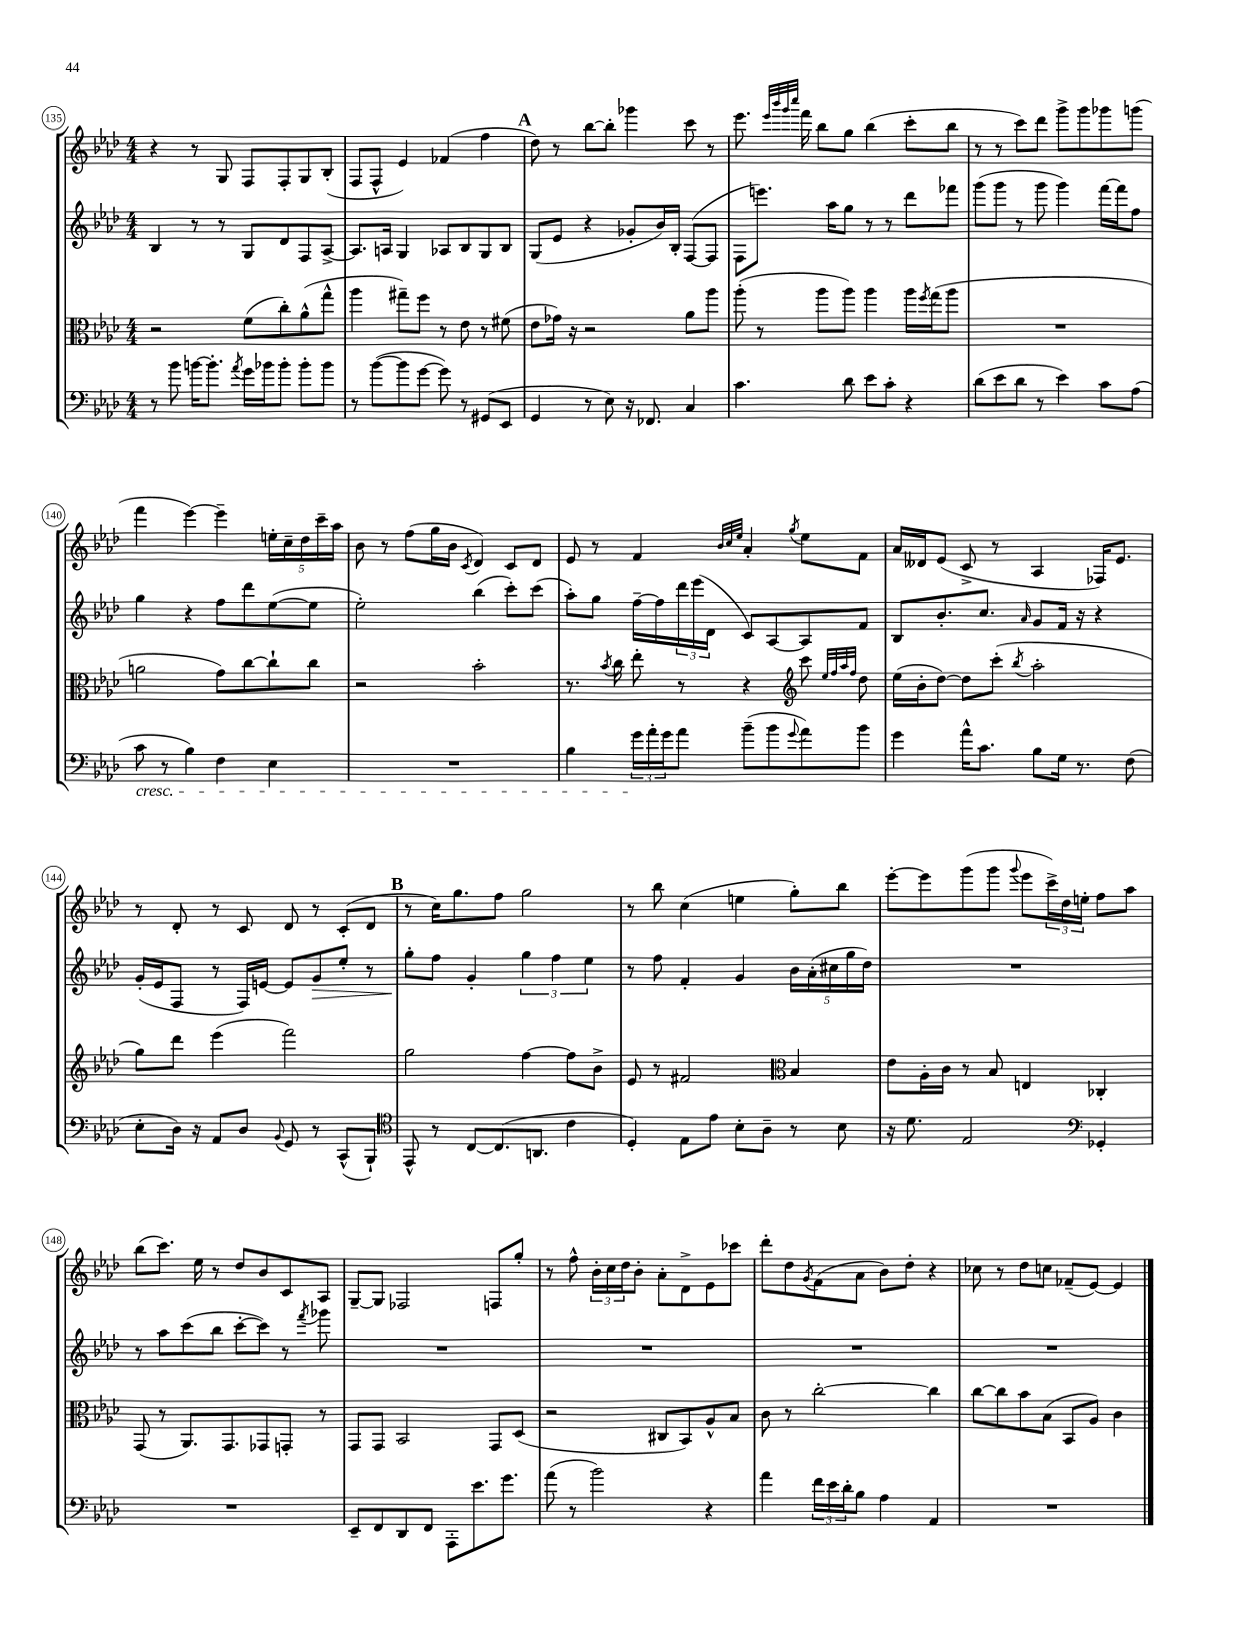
<<
\new StaffGroup <<
\new Staff = "s0" {
    \clef treble \key aes \major \numericTimeSignature \time 4/4
    r4 r8 g8 f8 f8-. g8 bes8-.( |
    f8 f8-^ ees'4) fes'4( f''4 |
    \mark \markup { \bold "A" } des''8) r8 bes''8~ bes''8-. ges'''4 c'''8 r8 |
    ees'''8. \grace { ees'''32 bes'''32 g'''32 c''''32 } f'''16 bes''8 g''8 bes''4( c'''8-. bes''8 |
    r8 r8 c'''8) des'''8 g'''8-> g'''8 ges'''8 g'''8( |
    f'''4 ees'''4~) ees'''4-- \tuplet 5/4 { e''16-. c''16-- des''16 c'''16-- aes''16 } |
    bes'8 r8 f''8( g''16 bes'16 \acciaccatura { c'8 } des'4) c'8 des'8 |
    ees'8 r8 f'4 \grace { bes'32 c''32 ees''32 } aes'4-. \acciaccatura { g''8 } ees''8 f'8 |
    aes'16 deses'16 ees'8( c'8-> r8 aes4 fes16) ees'8. |
    r8 des'8-. r8 c'8 des'8 r8 c'8-.( des'8 |
    \mark \markup { \bold "B" } r8 c''16) g''8. f''8 g''2 |
    r8 bes''8 c''4( e''4 g''8-.) bes''8 |
    ees'''8~-. ees'''8 g'''8( g'''8 \appoggiatura { g'''8 } ees'''8 \tuplet 3/2 { c'''16->) des''16 e''16-. } f''8 aes''8 |
    bes''8( c'''8.) ees''16 r8 des''8 bes'8 c'8 aes8 |
    g8~-- g8 fes2 f8 g''8-. |
    r8 f''8-^ \tuplet 3/2 { bes'16-. c''16 des''16 } bes'8-. aes'8-. des'8-> ees'8 ces'''8 |
    des'''8-. des''8 \acciaccatura { g'8 } f'8( aes'8 bes'8) des''8-. r4 |
    ces''8 r8 des''8 c''8 fes'8--( ees'8~) ees'4 \bar "|." |
}
\new Staff = "s1" {
    \clef treble \key aes \major \numericTimeSignature \time 4/4
    bes4 r8 r8 g8 des'8 f8 aes8~-> |
    aes8. a16 g4 aes8 bes8 g8 bes8 |
    \mark \markup { \bold "A" } g8( ees'8 r4 ges'8-. bes'16) bes16-. f8~( f8 |
    f8 e'''8.) aes''16 g''8 r8 r8 des'''8 fes'''8 |
    g'''8( g'''8 r8 g'''8 g'''4) f'''16~ f'''16 f''8 |
    g''4 r4 f''8 des'''8 ees''8~( ees''8 |
    ees''2-.) bes''4( c'''8-.) c'''8( |
    aes''8-.) g''8 f''16~-- f''16 \tuplet 3/2 { des'''16 ees'''16( des'16 } c'8) aes8~ aes8 f'8 |
    bes8 bes'8.-. c''8. \grace { aes'16 } g'8 f'16 r16 r4 |
    g'16-.( ees'16 f8 r8 f16) e'16~ e'8 g'8\> ees''8-. r8 |
    \mark \markup { \bold "B" } g''8-.\! f''8 g'4-. \tuplet 3/2 { g''4 f''4 ees''4 } |
    r8 f''8 f'4-. g'4 \tuplet 5/4 { bes'16 aes'16-.( cis''16 g''16 des''16) } |
    R1 |
    r8 aes''8 c'''8( bes''8 c'''8~-. c'''8) r8 \acciaccatura { f'''8 } ges'''8 |
    R1 |
    R1 |
    R1 |
    R1 \bar "|." |
}
\new Staff = "s2" {
    \clef alto \key aes \major \numericTimeSignature \time 4/4
    r2 f'8( c''8-.) aes'8-^( g''8-^ |
    aes''4 gis''8--) f''8 r8 ees'8 r8 fis'8( |
    \mark \markup { \bold "A" } ees'8 ges'16) r16 r2 aes'8 aes''8 |
    aes''8-.( r8 aes''8 aes''8) aes''4 aes''16 \acciaccatura { f''8 } g''16( aes''8 |
    R1 |
    a'2 g'8) c''8~ c''8-! c''8 |
    r2 bes'2-. |
    r8. \acciaccatura { bes'8 } c''16 ees''8-. r8 r4 \clef treble c'''8 \grace { ees''32 f''32 aes''32 f''32 } des''8 |
    ees''16( bes'16-. des''8~) des''8 c'''8-.( \acciaccatura { bes''8 } aes''2-. |
    g''8) des'''8 ees'''4( f'''2) |
    \mark \markup { \bold "B" } g''2 f''4~ f''8 bes'8-> |
    ees'8 r8 fis'2 \clef alto bes4 |
    ees'8 aes16-. c'16 r8 bes8 e4 ces4-. |
    g,8( r8 aes,8.) g,8. ges,8 g,8-. r8 |
    g,8 g,8 bes,2 g,8 des8( |
    r2 cis8 bes,8) aes8-^ bes8 |
    c'8 r8 c''2~-. c''4 |
    c''8~ c''8 bes'8 bes8( bes,8 aes8) c'4 \bar "|." |
}
\new Staff = "s3" {
    \clef bass \key aes \major \numericTimeSignature \time 4/4
    r8 bes'8 b'16~ b'8.-. \acciaccatura { aes'8 } g'16 bes'16 bes'8-. bes'8-. bes'8 |
    r8 bes'8~( bes'8 g'8~ g'8) r8 gis,8( ees,8 |
    \mark \markup { \bold "A" } g,4 r8 ees8) r16 fes,8. c4 |
    c'4. des'8 ees'8 c'8-. r4 |
    des'8( ees'8 des'8 r8 ees'4) c'8 aes8( |
    c'8\cresc r8 bes4) f4 ees4 |
    R1 |
    bes4 \tuplet 3/2 { g'16\! aes'16-. g'16 } aes'8 bes'8--( bes'8 \appoggiatura { g'8 } aes'8) bes'8 |
    g'4 aes'16-^ c'8. bes8 g16 r8. f8( |
    ees8-. des16) r16 aes,8 des8 \appoggiatura { bes,8 } g,8 r8 c,8-^( bes,,8-!) |
    \mark \markup { \bold "B" } \clef tenor ees,8-^ r8 c8~ c8.( a,8. c'4 |
    des4-.) ees8 ees'8 bes8-. aes8-- r8 bes8 |
    r16 des'8. ees2 \clef bass ges,4-. |
    R1 |
    ees,8-- f,8 des,8 f,8 aes,,8-. ees'8. g'8. |
    aes'8( r8 bes'2) r4 |
    aes'4 \tuplet 3/2 { f'16 ees'16 des'16-. } bes8 aes4 aes,4 |
    R1 \bar "|." |
}
>>
>>
\layout { \context { \Score currentBarNumber = #135 \override BarNumber.stencil = #(make-stencil-circler 0.1 0.3 ly:text-interface::print) } }
